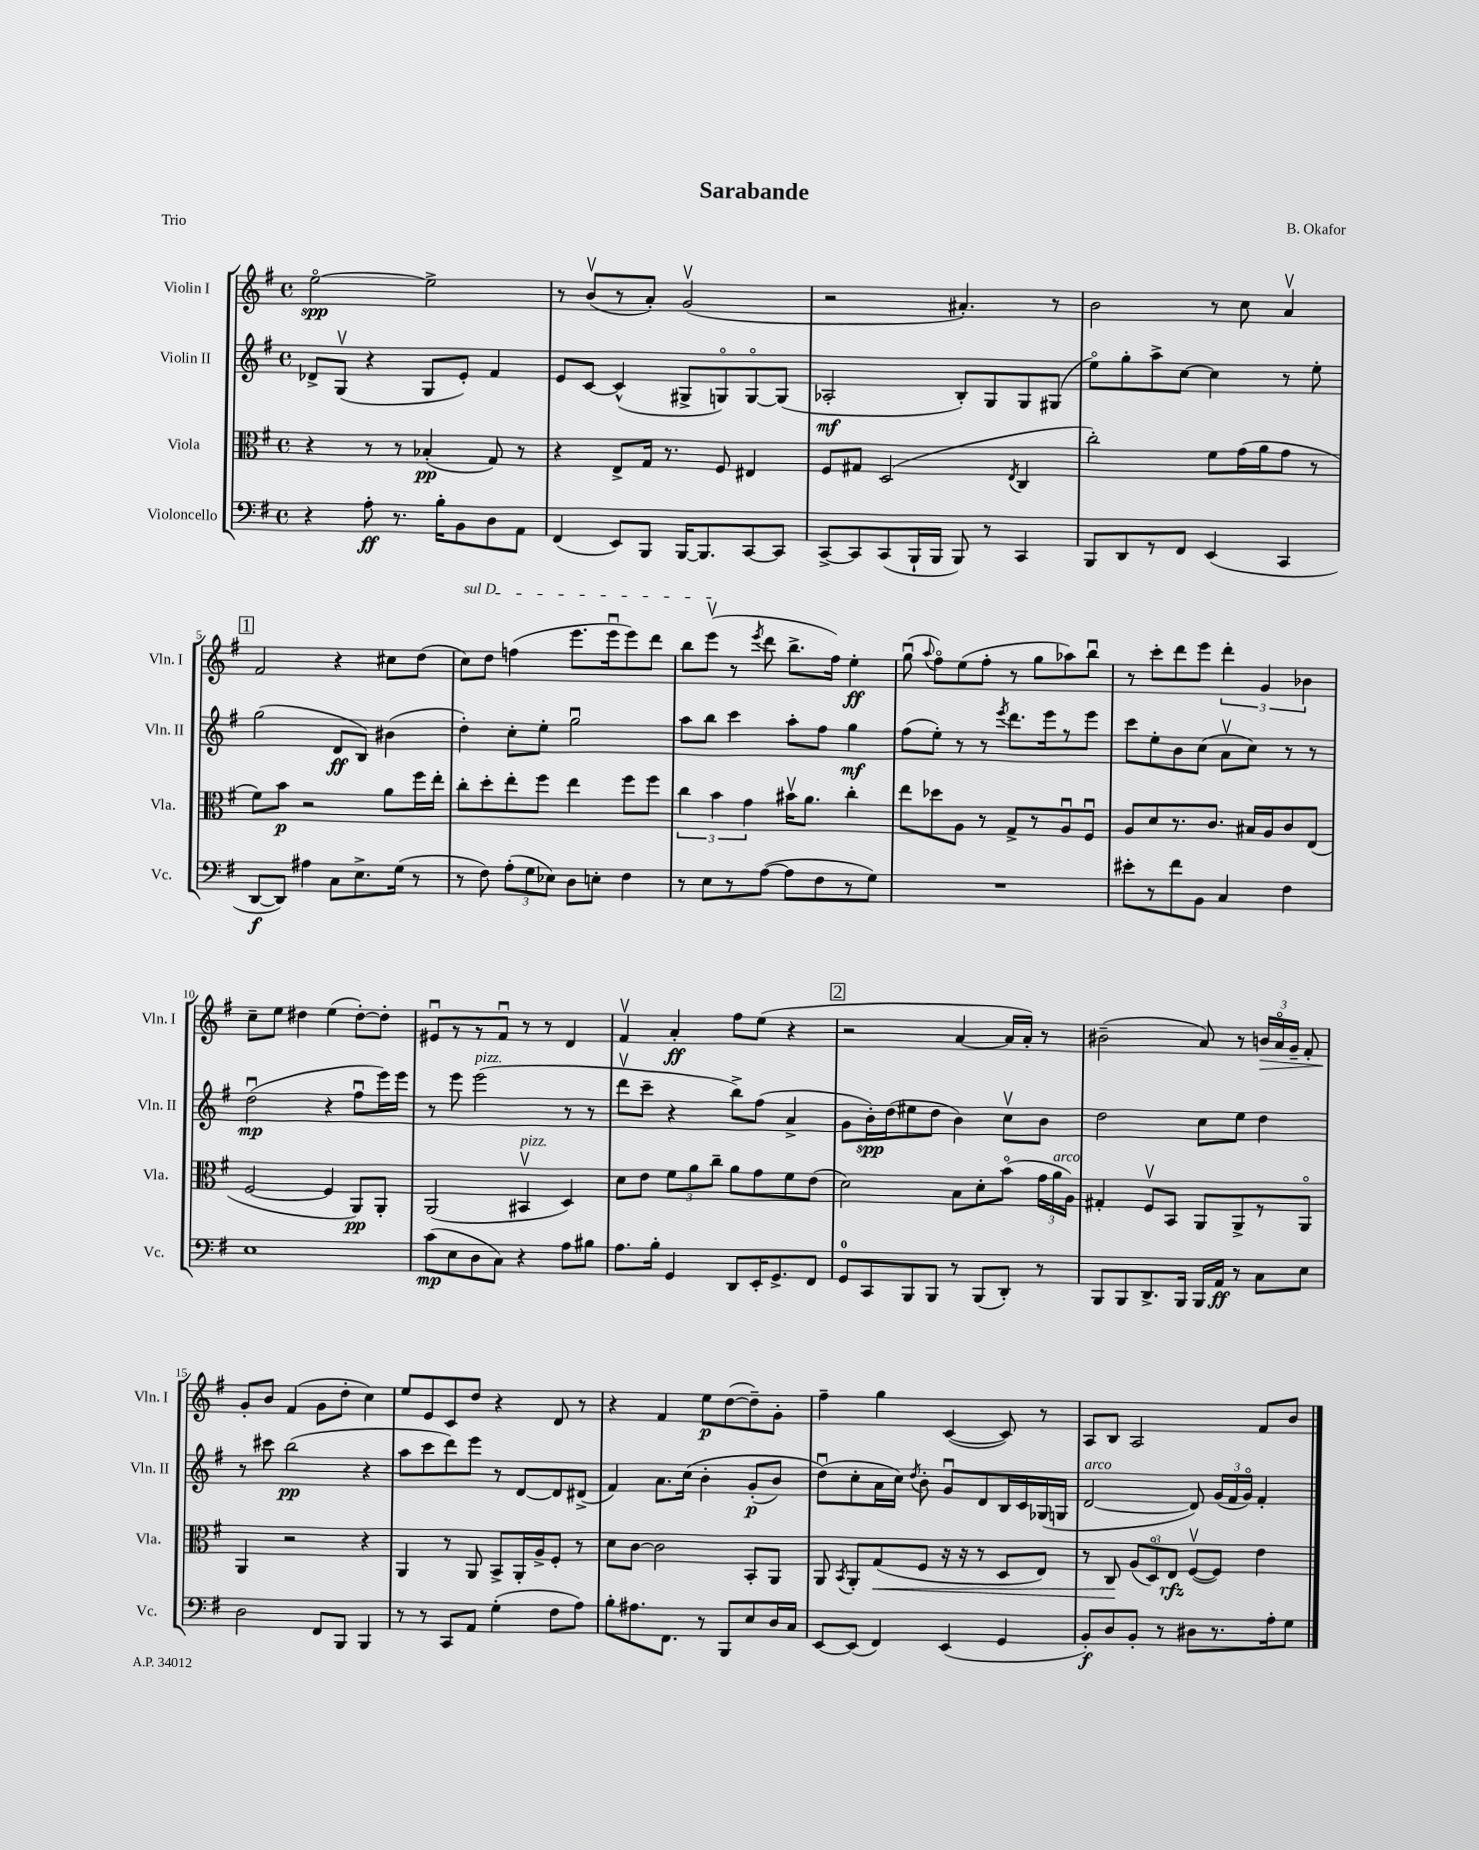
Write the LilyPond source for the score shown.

\header { title = "Sarabande" composer = "B. Okafor" piece = "Trio" }
<<
\new StaffGroup <<
\new Staff = "s0" \with { instrumentName = "Violin I" shortInstrumentName = "Vln. I" } {
    \clef treble \key g \major \defaultTimeSignature \time 4/4
    \autoBeamOff e''2~\flageolet\spp e''2-> |
    r8 b'8[\upbow( r8 a'8]-.) g'2\upbow( |
    r2 ais'4.-.) r8 |
    b'2 r8 c''8 a'4\upbow |
    \mark \markup { \box "1" } fis'2 r4 cis''8[ d''8]( |
    \once \override TextSpanner.bound-details.left.text = \markup { \italic "sul D" } c''8[\startTextSpan) d''8] f''4( e'''8.[ e'''16\downbow e'''8) d'''8] |
    b''8[ e'''8]\upbow\stopTextSpan( r8 \acciaccatura { e'''8 } d'''8 b''8.[-> fis''16]) e''4-.\ff |
    g''8\downbow( \appoggiatura { a''8 } fis''8[\flageolet) e''8( fis''8]-. r8 g''8[ aes''8) b''8]\downbow |
    r8 c'''8[-. d'''8 e'''8] \tuplet 3/2 { d'''4-. g'4 bes'4 } |
    c''8[-- e''8] dis''4 e''4( dis''8[~-.) dis''8]-. |
    eis'8[\downbow r8 r8 fis'8]\downbow r8 r8 d'4 |
    fis'4\upbow a'4-.\ff fis''8[ e''8]( r4 |
    \mark \markup { \box "2" } r2 a'4~ a'16[ a'16]-.) r8 |
    bis'2--( a'8) r8 \tuplet 3/2 { b'16[\> a'16\flageolet g'16]-- } fis'8-. |
    g'8[-.\! b'8] fis'4( g'8[ d''8]-. c''4) |
    e''8[ e'8 c'8 d''8] r4 d'8 r8 |
    r4 fis'4 e''8[\p d''8~( d''8--) g'8]-. |
    fis''4-- g''4 c'4~( c'8) r8 |
    a8[ b8] a2 fis'8[ b'8] \bar "|." |
}
\new Staff = "s1" \with { instrumentName = "Violin II" shortInstrumentName = "Vln. II" } {
    \clef treble \key g \major \defaultTimeSignature \time 4/4
    \autoBeamOff des'8[-> g8]\upbow( r4 g8[ e'8]-.) fis'4 |
    e'8[ c'8]~ c'4-^( gis8[-> g8\flageolet) g8~\flageolet g8]( |
    aes2-.\mf b8[-.) g8 g8 gis8]( |
    e''8[\flageolet) g''8-. a''8-> c''8]~ c''4 r8 e''8-. |
    \mark \markup { \box "1" } g''2( d'8[\ff b8]) bis'4( |
    d''4-.) c''8[-. e''8]-. g''2\downbow |
    a''8[ b''8] c'''4 a''8[-. fis''8] g''4\mf |
    fis''8[( e''8]-.) r8 r8 \acciaccatura { e'''8 } d'''8.[ e'''16 r8 e'''8] |
    c'''8[ e''8-. b'8 c''8]( a'8[\upbow c''8]) r8 r8 |
    d''2\downbow\mp( r4 fis''8[\downbow e'''16) e'''16] |
    r8 e'''8 e'''2^\markup { \italic "pizz." }( r8 r8 |
    d'''8[\upbow c'''8]-- r4 b''8[->) fis''8]( a'4-> |
    \mark \markup { \box "2" } g'8[ b'16-.\spp) d''16( eis''8 d''8] b'4) c''8[\upbow b'8] |
    d''2 c''8[ e''8] d''4 |
    r8 cis'''8 b''2\pp( r4 |
    a''8[ c'''8 d'''8) e'''8] r8 d'8[~ d'8 dis'8]->( |
    fis'4) a'8.[ c''16]\( b'4-. g'8[-.\p( b'8]) |
    d''8[\downbow(\) c''8-. a'16 c''16]) \acciaccatura { d''8 } b'8-. g'8[\downbow d'8 b16 c'16 ges16( g16] |
    d'2~^\markup { \italic "arco" } d'8) \tuplet 3/2 { g'16[( fis'16 g'16]\flageolet) } fis'4-. \bar "|." |
}
\new Staff = "s2" \with { instrumentName = "Viola" shortInstrumentName = "Vla." } {
    \clef alto \key g \major \defaultTimeSignature \time 4/4
    \autoBeamOff r4 r8 r8 bes4-.\pp( g8) r8 |
    r4 e8[-> g16] r8. fis8 eis4 |
    fis8[ gis8] d2( \acciaccatura { e8 } c4 |
    c''2-.) fis'8[ g'16( a'16 g'8] r8 |
    \mark \markup { \box "1" } fis'8[) b'8]\p r2 a'8[ fis''16 e''16]-. |
    c''8[-. d''8-. e''8-. fis''8] e''4 fis''8[ fis''8] |
    \tuplet 3/2 { c''4 b'4 g'4 } bis'16[\upbow a'8.] c''4-. |
    e''8[ des''8 a8] r8 g8[-> r8 a8\downbow fis8]\downbow |
    a8[ d'8 r8. c'8.] bis16[ a16 c'8 e8]( |
    fis2~ fis4 a,8[\pp) a,8]-. |
    a,2( bis,4\upbow^\markup { \italic "pizz." } d4) |
    d'8[ e'8] \tuplet 3/2 { fis'8[ a'8 c''8]-- } a'8[ g'8 fis'8 e'8]( |
    \mark \markup { \box "2" } d'2) b8[ d'8-. b'8]\flageolet( \tuplet 3/2 { g'16[ a'16^\markup { \italic "arco" } a16]) } |
    gis4-. fis8[\upbow b,8] a,8[ a,8-> r8 a,8]\flageolet |
    a,4 r2 r4 |
    a,4 r8 a,8 b,8[-> a,16-. a16-> fis8]-. r8 |
    d'8[ c'8]~ c'2 b,8[-. a,8] |
    a,8 \acciaccatura { b,8 } a,8[-. g8\<( fis8] r16 r16 r8 d8[ e8]) |
    r8 c8\! \tuplet 3/2 { a8[( d8\flageolet) e8]\rfz } fis8[~\upbow( fis8]) e'4 \bar "|." |
}
\new Staff = "s3" \with { instrumentName = "Violoncello" shortInstrumentName = "Vc." } {
    \clef bass \key g \major \defaultTimeSignature \time 4/4
    \autoBeamOff r4 a8-.\ff r8. b16[-. b,8 d8 a,8] |
    fis,4( e,8[) b,,8] b,,16[~ b,,8. c,8~ c,8] |
    c,8[~-> c,8 c,8( b,,16-! b,,16] b,,8) r8 c,4 |
    b,,8[ d,8 r8 fis,8] e,4( c,4 |
    \mark \markup { \box "1" } d,8[~\f d,8]) ais4 c8[ e8.-> g16]( r8 |
    r8 fis8) \tuplet 3/2 { a8[-.( g8 ees8]) } d8[ e8]-. fis4 |
    r8 e8[ r8 a8]~( a8[ fis8 r8 g8]) |
    R1 |
    eis'8[-. r8 fis'8 b,8] c4 fis4 |
    e1 |
    c'8[\mp( e8 d8 c8]) r4 a8[ bis8] |
    a8.[ b16]-. g,4 d,8[ e,16-. g,8.-> fis,8] |
    \mark \markup { \box "2" } g,8[-0 c,8 b,,8 b,,8] r8 b,,8[( d,8]-.) r8 |
    b,,8[ b,,8 d,8.-> b,,16] b,,16[ a,16]\ff r8 c8[ e8] |
    d2 fis,8[ b,,8] b,,4 |
    r8 r8 c,8[ a,8] g4-.( fis8[ a8]) |
    b8[-. ais8. fis,8.] r8 b,,8[ e8 d16 c16] |
    e,8[~ e,8]( fis,4) e,4( g,4 |
    b,8[-.\f) d8 b,8]-. r8 dis8[ r8. a16-. g8] \bar "|." |
}
>>
>>
